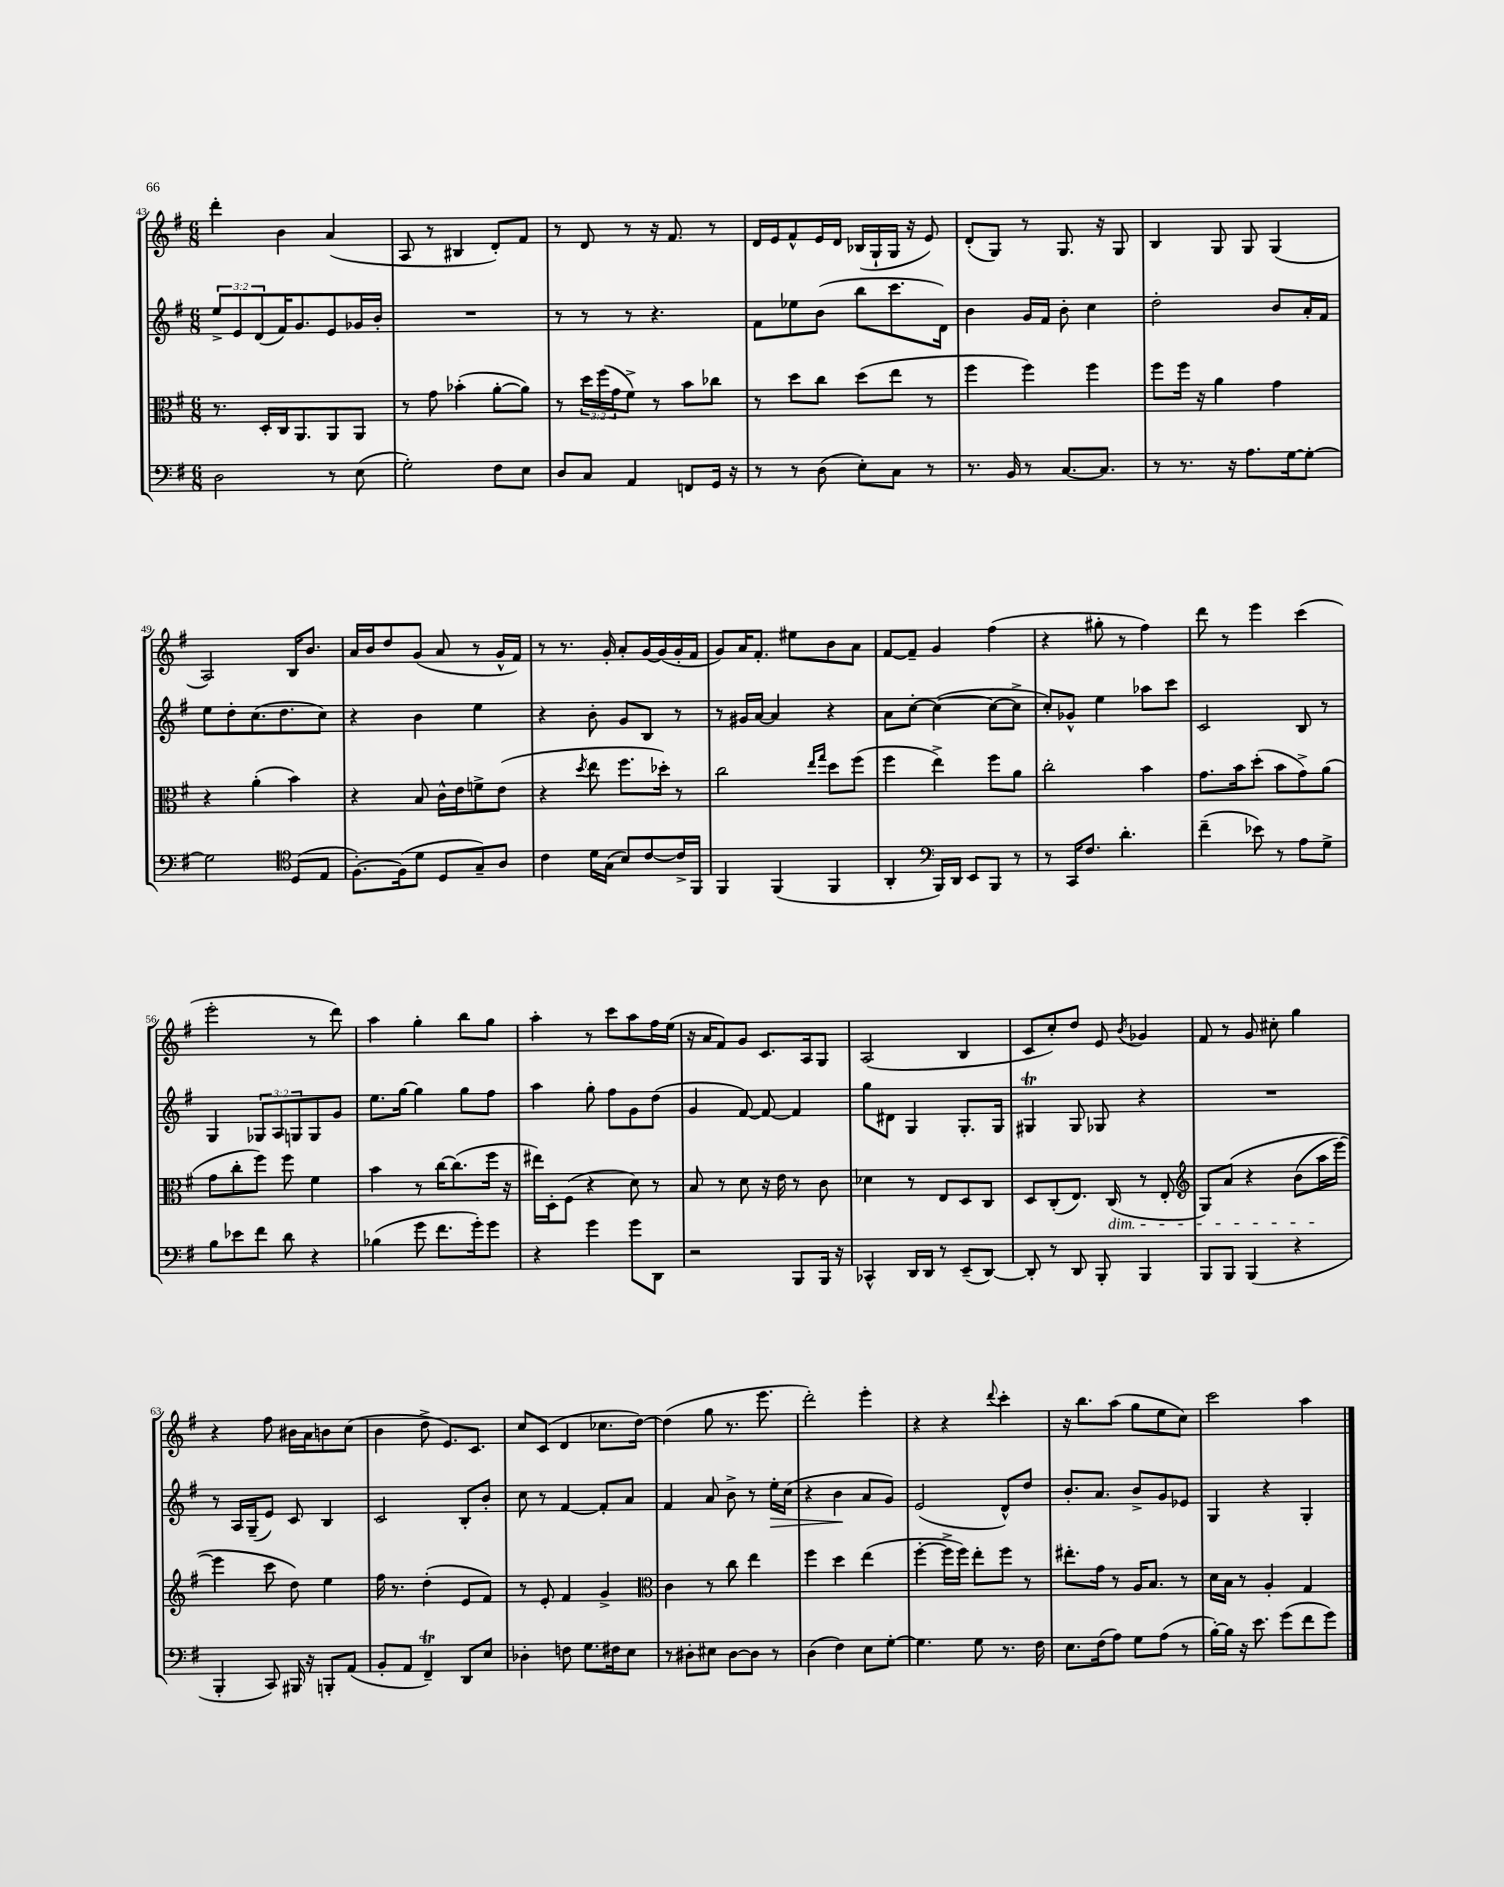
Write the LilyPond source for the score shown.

<<
\new StaffGroup <<
\new Staff = "s0" {
    \clef treble \key g \major \numericTimeSignature \time 6/8
    d'''4-. b'4 a'4( |
    a8 r8 bis4 d'8-.) fis'8 |
    r8 d'8 r8 r16 fis'8. r8 |
    d'16 e'16 fis'8-^ e'16 d'16 bes16( g16-! g16 r16 e'8) |
    d'8-.( g8) r8 g8. r16 g8 |
    b4 g8 g8 g4( |
    a2) b16 b'8. |
    a'16 b'16 d''8 g'8( a'8 r8 g'16-^ fis'16) |
    r8 r8. g'16-. a'8-. g'16~ g'16( g'16-. fis'16 |
    g'8) a'16 fis'8.-. eis''8 b'8 a'8 |
    fis'8~ fis'8-- g'4 fis''4( |
    r4 gis''8-. r8 fis''4) |
    d'''8 r8 e'''4 c'''4( |
    e'''2-. r8 d'''8) |
    a''4 g''4-. b''8 g''8 |
    a''4-. r8 c'''8 a''8 fis''16 e''16( |
    r16 a'16 fis'8) g'8 c'8. a16 g8 |
    a2( b4 |
    c'8 c''8-.) d''8 e'8 \acciaccatura { b'8 } ges'4 |
    fis'8 r8 g'8 cis''8-. g''4 |
    r4 fis''8 bis'16 a'16 b'8 c''8( |
    b'4 d''8-> e'8.) c'8. |
    c''8 c'8( d'4 ces''8. d''16~) |
    d''4( g''8 r8. e'''8. |
    d'''2-.) e'''4-. |
    r4 r4 \appoggiatura { d'''8 } c'''4-. |
    r16 b''8. a''8( g''8 e''8 c''8) |
    c'''2 a''4 \bar "|." |
}
\new Staff = "s1" {
    \clef treble \key g \major \numericTimeSignature \time 6/8 \override Staff.TupletNumber.text = #tuplet-number::calc-fraction-text
    \tuplet 3/2 { e''8-> e'8 d'8( } fis'16) g'8. e'8 ges'16 b'16-. |
    R2. |
    r8 r8 r8 r4. |
    fis'8 ees''8 b'8( b''8 c'''8. d'16) |
    b'4 g'16 fis'16 b'8-. c''4 |
    d''2-. b'8 a'16-. fis'16 |
    e''8 d''8-. c''8.( d''8. c''8) |
    r4 b'4 e''4 |
    r4 b'8-. g'8 b8 r8 |
    r8 gis'16 a'16~ a'4 r4 |
    a'8 c''8~-. c''4~( c''8~ c''8-> |
    c''8-.) ges'8-^ e''4 aes''8 c'''8 |
    c'2 b8 r8 |
    g4 \tuplet 3/2 { ges8 a8 g8 } g8 g'8 |
    e''8. g''16~ g''4 g''8 fis''8 |
    a''4 g''8-. fis''8 g'8 d''8( |
    g'4 fis'8~) fis'8~ fis'4 |
    g''8 dis'8 g4 g8.-. g16 |
    gis4\trill gis8 ges8 r4 |
    R2. |
    r8 a16 g16--( e'8) c'8 b4 |
    c'2 b8-. b'8-. |
    c''8 r8 fis'4~ fis'8-. a'8 |
    fis'4 a'8 b'8-> r8 e''16-.\> c''16( |
    r4 b'4\! a'8 g'8) |
    e'2( d'8-^) d''8 |
    b'8.-. a'8. b'8-> g'8 ees'8 |
    g4 r4 g4-. \bar "|." |
}
\new Staff = "s2" {
    \clef alto \key g \major \numericTimeSignature \time 6/8 \override Staff.TupletNumber.text = #tuplet-number::calc-fraction-text
    r8. d16-. c16 a,8. a,8 a,8 |
    r8 g'8 bes'4-.( a'8~-. a'8) |
    r8 \tuplet 3/2 { d''16 fis''16( g'16 } fis'8->) r8 b'8 ces''8 |
    r8 d''8 c''8 d''8( e''8 r8 |
    fis''4 fis''4) fis''4 |
    fis''8 fis''16 r16 a'4 g'4 |
    r4 a'4-.( b'4) |
    r4 b8 c'16-^ e'16 f'8-> e'8( |
    r4 \acciaccatura { d''8 } e''8 fis''8. des''16-.) r8 |
    c''2 \grace { e''16 g''16 } d''8 fis''8( |
    fis''4 e''4->) fis''8 a'8 |
    c''2-. b'4 |
    g'8. b'16 d''8-.( b'8 g'8->) a'8( |
    g'8 c''8-. fis''8) fis''8 fis'4 |
    b'4 r8 c''16~ c''8.( fis''16 r16 |
    eis''16) d16-. fis8( r4 d'8) r8 |
    b8 r8 d'8 r16 e'16 r8 c'8 |
    des'4 r8 e8 d8 c8 |
    d8 c8-.( e8.) c16\dim( r8 e8-. |
    \clef treble g8) a'8\( r4 b'8( a''16\! e'''16~) |
    e'''4 c'''8 d''8\) e''4 |
    fis''16 r8. d''4-.( e'8 fis'8) |
    r8 e'8-. fis'4 g'4-> |
    \clef alto c'4 r8 c''8 e''4 |
    fis''4 d''4 e''4( |
    fis''4~-. fis''16-> fis''16) e''8-. fis''8 r8 |
    eis''8.-. g'16 r8 a16 b8. r8 |
    d'16 b16 r8 a4-. g4 \bar "|." |
}
\new Staff = "s3" {
    \clef bass \key g \major \numericTimeSignature \time 6/8
    d2 r8 e8( |
    g2-.) fis8 e8 |
    d8 c8 a,4 f,8 g,16 r16 |
    r8 r8 d8( e8-.) c8 r8 |
    r8. b,16 r8 c8.~ c8. |
    r8 r8. r16 a8. g16~ g8~-. |
    g2 \clef tenor d8( e8 |
    fis8.~-.) fis16( d'8 d8 g8--) a8 |
    c'4 d'16 g16( b8) c'8~ c'16-> fis,16 |
    fis,4 fis,4( fis,4 |
    a,4-. \clef bass b,,16) d,16 e,8 b,,8 r8 |
    r8 c,16 fis8. d'4.-. |
    fis'4--( ees'8) r8 a8 g8-> |
    b8 ees'8 fis'8 d'8 r4 |
    bes4( g'8 fis'8. g'16-.) g'8 |
    r4 g'4 g'8 d,8 |
    r2 b,,8 b,,16 r16 |
    ces,4-^ d,16 d,16 r8 e,8--( d,8~) |
    d,8-. r8 d,8 b,,8-. b,,4 |
    b,,8 b,,8 b,,4( r4 |
    b,,4-. c,8) bis,,16 r16 b,,8-. a,8( |
    b,8-. a,8 fis,4--\trill) d,8 e8 |
    des4-. f8 g8. fis16 e8 |
    r8 dis8-. eis8 dis8~ dis8 r8 |
    d4( fis4) e8 g8~-. |
    g4. g8 r8. fis16 |
    e8. fis16( a8) g8 a8( r8 |
    b16~-.) b16 r16 e'8. g'8( fis'8 g'8) \bar "|." |
}
>>
>>
\layout { \context { \Score currentBarNumber = #43 } }
